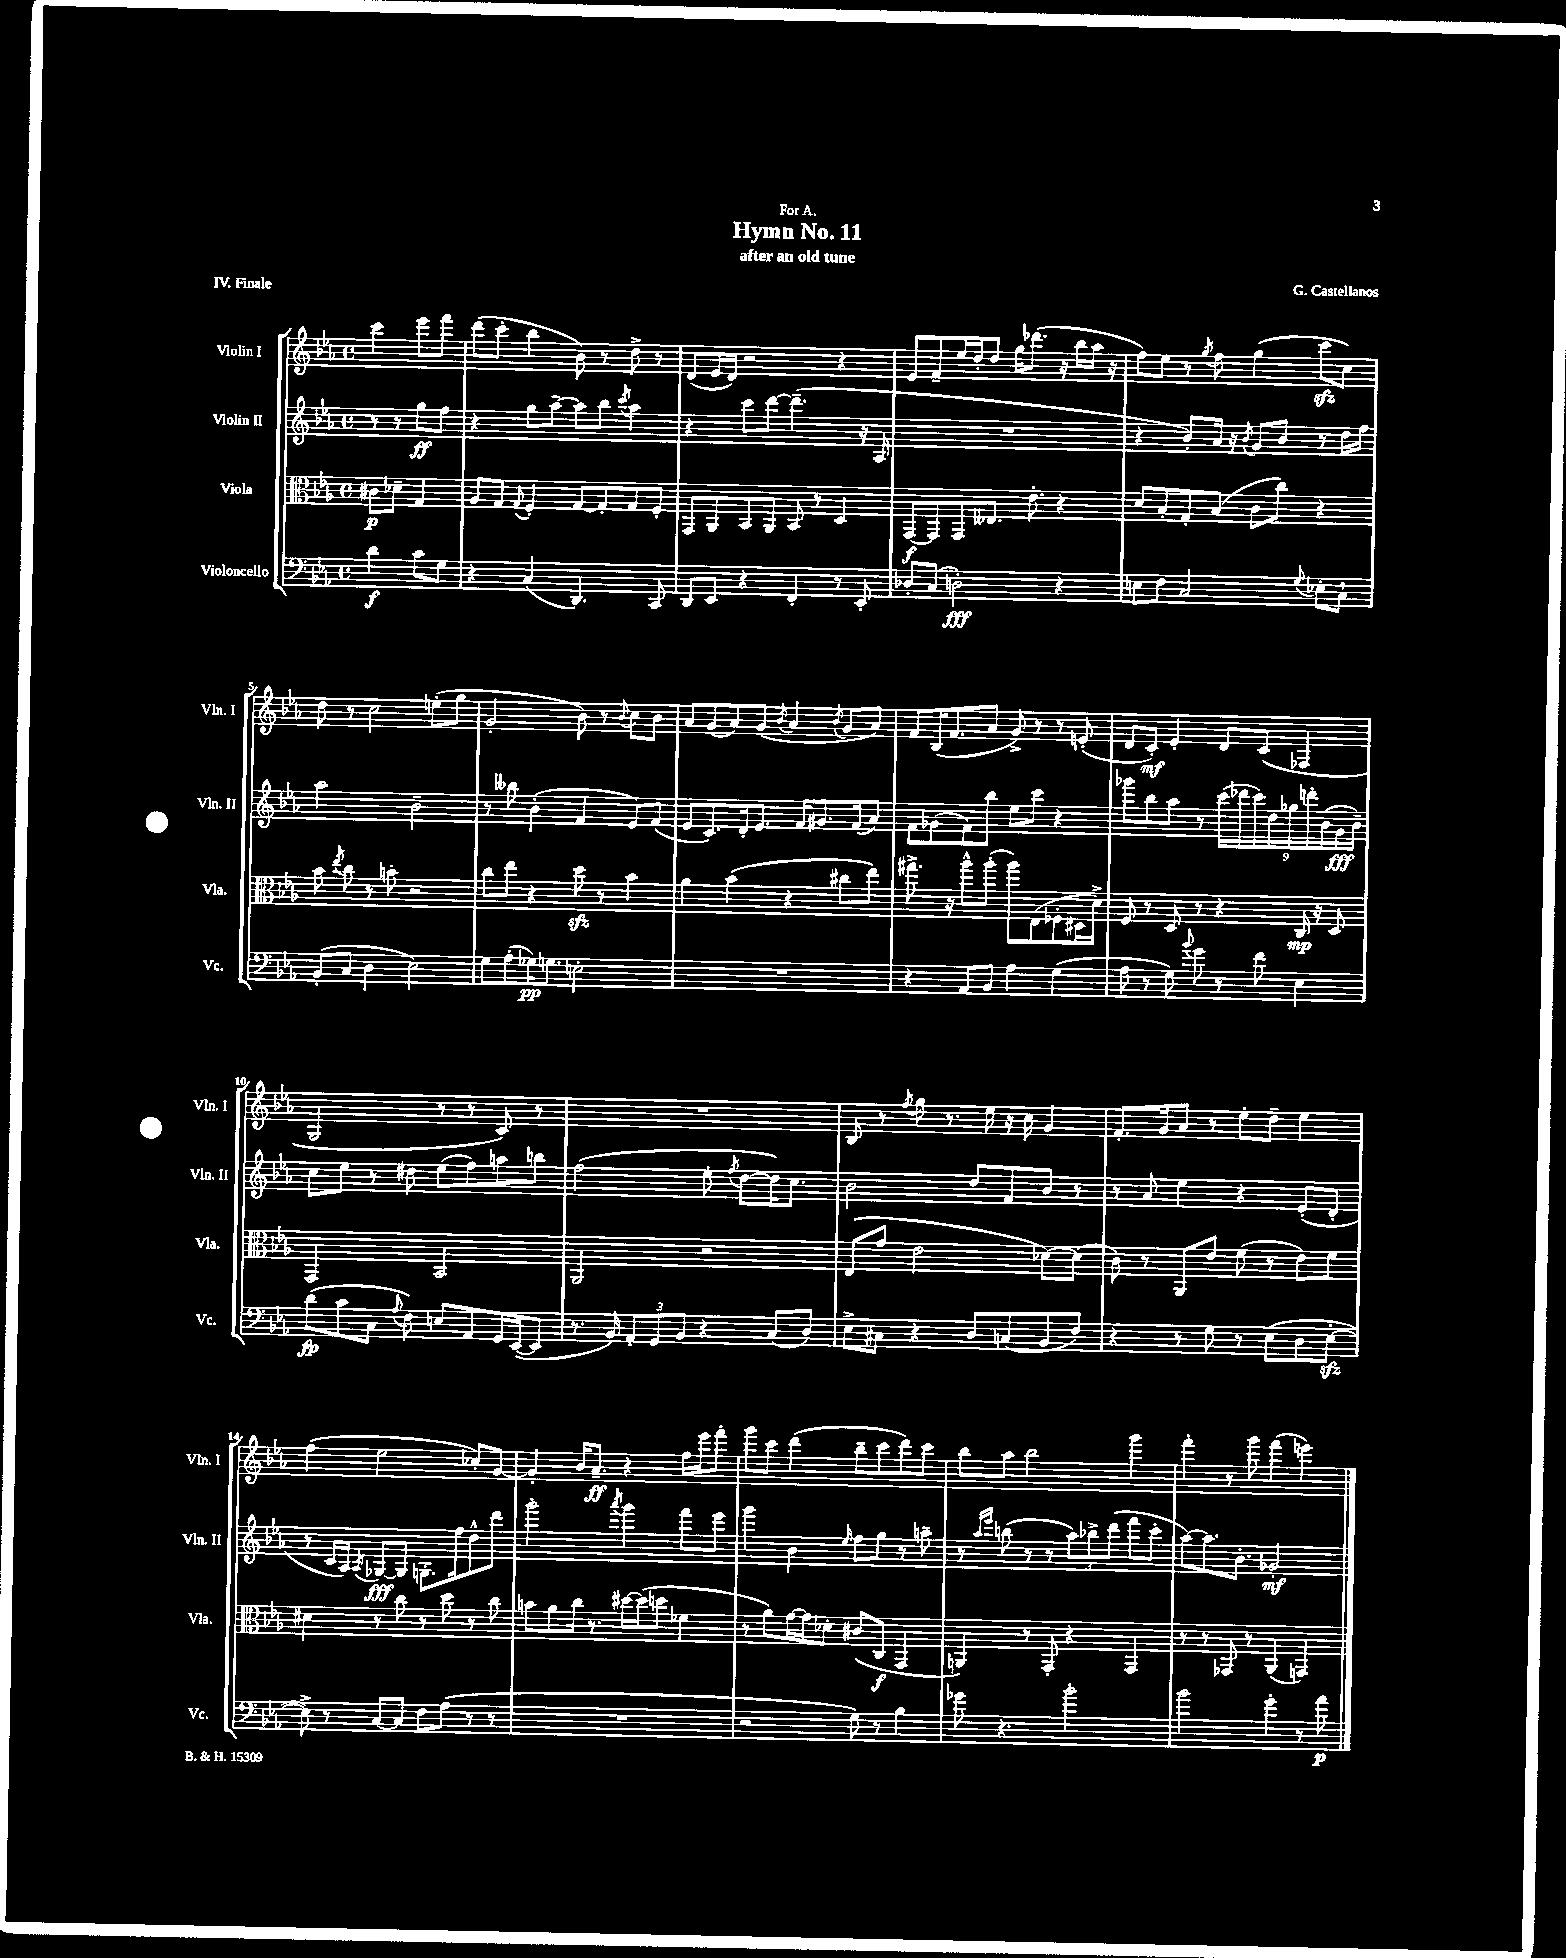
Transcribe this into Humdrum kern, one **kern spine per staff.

**kern	**kern	**kern	**kern
*staff4	*staff3	*staff2	*staff1
*clefF4	*clefC3	*clefG2	*clefG2
*k[b-e-a-]	*k[b-e-a-]	*k[b-e-a-]	*k[b-e-a-]
*M4/4	*M4/4	*M4/4	*M4/4
*met(c)	*met(c)	*met(c)	*met(c)
4d	8c#	8r	4ccc
.	8d-~	8r	.
8c	4G	8gg	8eee-
8G	.	8ff	8fff
=	=	=	=
4r	8A-	4r	(8ddd
.	8G	.	8ccc'
.	8qqG	.	.
(4C	4F'	8gg	4bb-
.	.	[8aa-~	.
4.DD)	[8G	8aa-]	8b-)
.	8G']	8bb-	8r
.	.	8qccc	.
.	8G	4aa-	8dd^
8CC	8F'	.	8r
=	=	=	=
8DD	8GG	4r	(8d
8EE-	8AA-	.	16e-
.	.	.	16d)
4r	8BB-	8ccc	2r
.	8AA-	[8ddd	.
4FF'	8BB-	(4.ddd~]	.
.	8r	.	.
8r	4D	.	4r
8EE-'	.	16r	.
.	.	16A-	.
=	=	=	=
8D-'	[8GG	1r	8e-
(8C	8GG]	.	8f~
2D')	8GG	.	16ee-
.	.	.	16dd'
.	8.E--	.	8dd
.	.	.	16gg
.	8.e-'	.	(8.ddd-
4r	4r	.	16r
.	.	.	16bb-
.	.	.	16aa-
.	.	.	16r
=	=	=	=
8E	8d	4r	8ff)
8F	8B-'	.	8ee-
2C	8G'	8b-')	8r
.	.	.	8qgg
.	(8B-	16a-	8ff
.	.	16r	.
.	.	8qb-	.
.	8c	8g	(4gg
.	8cc)	8b-	.
8qqG	.	.	.
8E-'	4r	8r	8ccc
8C`	.	16dd	8cc)
.	.	16ff	.
=	=	=	=
(8BB-'	8b-	2aa-	8dd
.	8qee-	.	.
8C	8cc	.	8r
4D	8r	.	2cc
.	8b'	.	.
2E-)	2r	2b-~	.
.	.	.	(8ee'
.	.	.	8gg
=	=	=	=
8G	8cc	8r	2g'
(8A-'	8ee-	8bb--	.
16G-)	4r	(4b-'	.
8.G	.	.	.
2E'	8dd	4f	8b-)
.	8r	.	8r
.	.	.	8qqb-
.	4b-	8e-)	8cc
.	.	(8f	8b-
=	=	=	=
1r	4a-	8e-	8a-
.	.	8.c)	(8g
.	(4b-	.	8a-)
.	.	16d'	.
.	.	8.e-	(8g
.	.	.	8qb-
.	4r	.	4a-
.	.	16f	.
.	.	8.g#	.
.	.	.	8qb-
.	8cc#	.	8g
.	.	(16f	.
.	8ee-)	8a-)	8a-)
=	=	=	=
4r	8.gg#^	8f	8f
.	.	(8g-	(16B-
.	16r	.	8.f
8AA-	8aa-^^	8f)	.
8BB-	(8aa-'	8bb-	8a-
4A-	8aa-)	8ee-	8g^)
.	(8E-	8ccc	8r
(4G	8F-'	4r	8r
.	16D#	.	(8e'
.	16d^)	.	.
=	=	=	=
8A-	8F	8ggg-	8d
8r	8r	8bb-	8c')
8G)	8D	8aa-	4e-'
8qqb-	.	.	.
8g	8r	8r	.
8r	4r	(18ccc	8d
.	.	18ddd-	.
.	.	18ccc)	.
8f	.	.	(8c
.	.	18dd	.
.	.	18gg-	.
4E-	16C	.	4F-
.	.	18ddd'	.
.	16r	.	.
.	.	(18b-	.
.	8D	.	.
.	.	18g	.
.	.	18b-~)	.
=	=	=	=
(8d	2GG	8cc	2G
8c	.	8ee-	.
8C	.	8r	.
8qqA-	.	.	.
8F)	.	8dd#	.
8E	2BB-	(8ee-	8r
8AA-	.	8ff)	8r
16GG	.	8aa	8c)
([16EE-	.	.	.
8EE-]	.	8bb	8r
=	=	=	=
8.r	2AA-	(2ff	1r
16BB-)	.	.	.
12AA-'	.	.	.
12GG	.	.	.
12BB-	.	.	.
4r	2r	8ee-'	.
.	.	8qff	.
.	.	[8dd	.
(8C	.	16dd])	.
.	.	8.cc	.
8D)	.	.	.
=	=	=	=
8E-^	(8E-	2b-	8B-
8C#	8g	.	8r
.	.	.	8qff
4r	2e-	.	8gg
.	.	.	8.r
8D	.	8dd	.
.	.	.	16ee-
(8C	.	8f	16r
.	.	.	16cc
8BB-	[8d-)	8b-	4g
8F)	(8d-]	8r	.
=	=	=	=
4r	8c)	8r	8.f'
.	8r	8a-	.
.	.	.	16g
8r	8AA-	4ee-	8a-
8G	8e-	.	8r
8r	(8f	4r	8ee-'
(8E-	8r	.	8dd~
8D	8e-)	(8e-'	4ee-
[8E-'	8f	8d'	.
=	=	=	=
8E-^])	4d#	8r	(4ff
8r	.	16c	.
.	.	16A-)	.
.	.	8qA-	.
[8C	8r	[8G-	2ee-
8C]	8cc	8G-]	.
8F	8r	8.G'	.
(8A-	8dd	.	.
.	.	16ff	.
8r	8r	8dd^^	8cc-')
8r	8cc	8ddd	[8g
=	=	=	=
1r	8b	2ggg'	4g']
.	8a-	.	.
.	16cc	.	16b-
.	8.r	.	8.a-~
.	.	8qaaa-	.
.	[16dd#	4ggg	4r
.	(16dd#]	.	.
.	8dd	.	.
.	4f-	8fff	16ff
.	.	.	16eee-
.	.	8eee-	8fff'
=	=	=	=
2r	8r	4ggg	8ggg
.	8a-)	.	8ccc
.	[16g	4b-	(4ddd
.	16g]	.	.
.	8d-'	.	.
.	.	16qqee-	.
8G)	(8c#	8ff	8bb-~
8r	8C	8gg	8ccc
4B-	4GG	8r	8ddd)
.	.	8aa~	8ccc
=	=	=	=
8g-	4AA)	8r	8bb-
.	.	16qqaa-	.
.	.	16qqeee-	.
4.r	.	(8bb	8aa-
.	8r	8r	2bb-
.	8GG'	8r	.
2b-'	4r	12aa-)	.
.	.	12bb-^	.
.	.	(12ddd	.
.	4GG	8fff	4ggg
.	.	8ccc'	.
=	=	=	=
2b-	8r	[8aa-)	4fff'
.	8r	8.aa-]	.
.	8GG-	.	8r
.	.	8.b-'	.
.	8r	.	8ggg
4g'	(4AA-	2g-'	(4fff
8r	4GG)	.	4eee)
8a-	.	.	.
==	==	==	==
*-	*-	*-	*-
